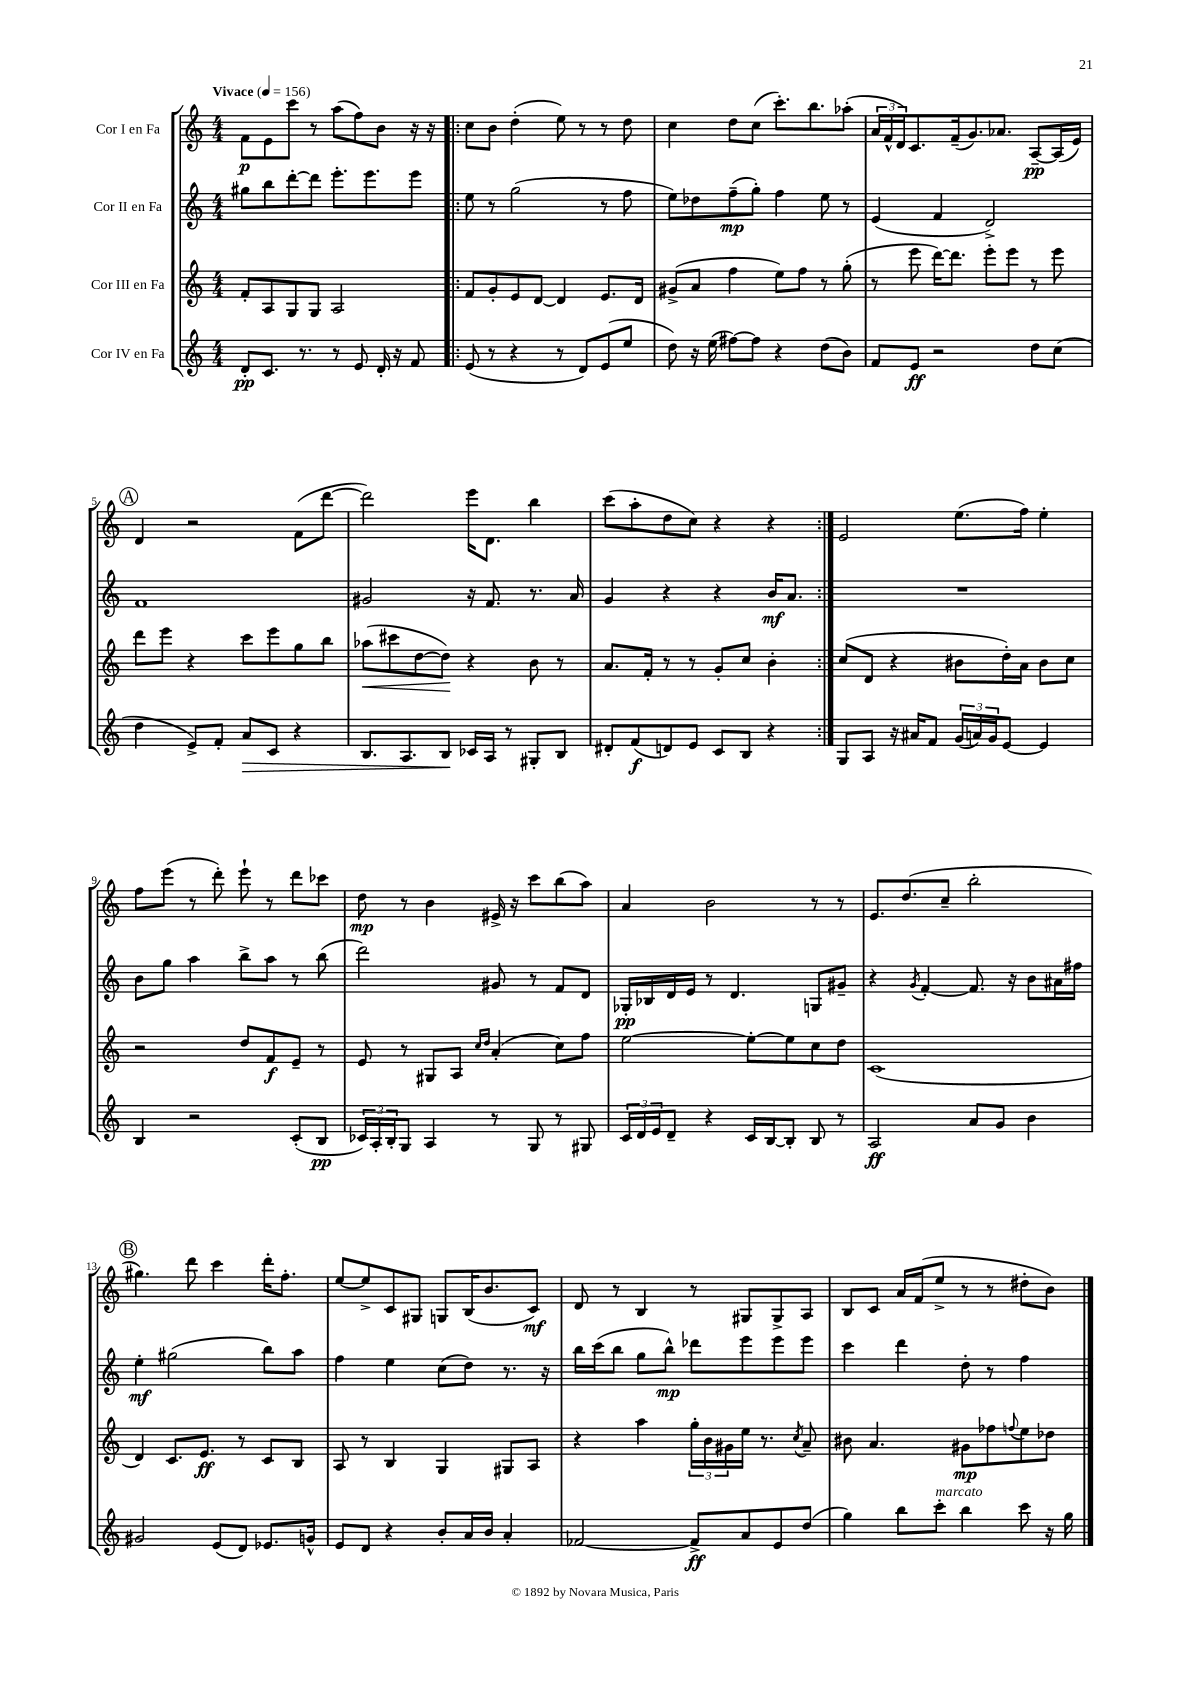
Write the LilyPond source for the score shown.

<<
\new StaffGroup <<
\new Staff = "s0" \with { instrumentName = "Cor I en Fa" } {
    \clef treble \key c \major \numericTimeSignature \time 4/4 \tempo "Vivace" 4 = 156
    f'8\p e'8 c'''8 r8 a''8( f''8) b'8 r16 r16 |
    \repeat volta 2 { c''8 b'8 d''4-.( e''8) r8 r8 d''8 |
    c''4 d''8 c''8( c'''8.-.) b''8. aes''8-.( |
    \tuplet 3/2 { a'16 f'16-^ d'16) } c'8. f'16--( g'8.) aes'8. a8~--\pp a16( e'16) |
    \mark \markup { \circle "A" } d'4 r2 f'8( d'''8~ |
    d'''2) e'''16 d'8. b''4 |
    c'''8( a''8-. d''8 c''8) r4 r4 | }
    e'2 e''8.( f''16) e''4-. |
    f''8 e'''8( r8 d'''8-.) e'''8-! r8 d'''8 ces'''8 |
    d''8\mp r8 b'4 eis'16-> r16 c'''8 b''8( a''8) |
    a'4 b'2 r8 r8 |
    e'8. d''8.( c''8-- b''2-. |
    \mark \markup { \circle "B" } gis''4.) d'''8 c'''4 d'''16-. f''8.-. |
    e''8~ e''8-> c'8 gis8 g8 b16( b'8. c'8\mf) |
    d'8 r8 b4 r8 gis8 gis8-> a8 |
    b8 c'8 a'16 f'16( e''8-> r8 r8 dis''8-. b'8) \bar "|." |
}
\new Staff = "s1" \with { instrumentName = "Cor II en Fa" } {
    \clef treble \key c \major \numericTimeSignature \time 4/4
    gis''8 b''8 d'''8~-. d'''8 e'''8.-. e'''8. e'''8 |
    \repeat volta 2 { e''8 r8 g''2( r8 f''8 |
    e''8) des''8 f''8--\mp( g''8-.) f''4 e''8 r8 |
    e'4( f'4 d'2->) |
    \mark \markup { \circle "A" } f'1 |
    gis'2 r16 f'8. r8. a'16 |
    g'4 r4 r4 b'16\mf a'8. | }
    R1 |
    b'8 g''8 a''4 b''8-> a''8 r8 b''8( |
    d'''2) gis'8 r8 f'8 d'8 |
    ges16-.\pp bes16 d'16 e'16 r8 d'4. g8 gis'8-- |
    r4 \acciaccatura { g'8 } f'4~-. f'8. r16 b'8 ais'16 fis''16 |
    \mark \markup { \circle "B" } e''4-.\mf gis''2( b''8) a''8 |
    f''4 e''4 c''8( d''8) r8. r16 |
    b''16 c'''16( b''8 g''8 b''8-^\mp) des'''8 e'''8 e'''8 e'''8 |
    c'''4 d'''4 d''8-. r8 f''4 \bar "|." |
}
\new Staff = "s2" \with { instrumentName = "Cor III en Fa" } {
    \clef treble \key c \major \numericTimeSignature \time 4/4
    f'8-. a8 g8 g8 a2 |
    \repeat volta 2 { f'8 g'8-. e'8 d'8~ d'4 e'8. d'16 |
    gis'8->( a'8 f''4 e''8) f''8 r8 g''8-.( |
    r8 e'''8 d'''16~) d'''8. e'''8-. e'''8 r8 e'''8 |
    \mark \markup { \circle "A" } d'''8 e'''8 r4 c'''8 e'''8 g''8 b''8 |
    aes''8\<( cis'''8 d''8~ d''8\!) r4 b'8 r8 |
    a'8. f'16-. r8 r8 g'8-. c''8 b'4-. | }
    c''8( d'8 r4 bis'8 d''16-.) a'16 bis'8 c''8 |
    r2 d''8 f'8\f e'8-- r8 |
    e'8 r8 gis8 a8 \grace { c''16 d''16 } a'4-.( c''8) f''8 |
    e''2~ e''8~-. e''8 c''8 d''8 |
    c'1( |
    \mark \markup { \circle "B" } d'4) c'8. e'8.\ff r8 c'8 b8 |
    a8 r8 b4 g4 gis8 a8 |
    r4 a''4 \tuplet 3/2 { g''16-. b'16 gis'16 } e''16 r8. \acciaccatura { c''8 } a'8-- |
    bis'8 a'4. gis'8\mp fes''8 \appoggiatura { f''8 } e''8 des''8 \bar "|." |
}
\new Staff = "s3" \with { instrumentName = "Cor IV en Fa" } {
    \clef treble \key c \major \numericTimeSignature \time 4/4
    d'8-.\pp c'8. r8. r8 e'8 d'16-. r16 f'8 |
    \repeat volta 2 { e'8( r8 r4 r8 d'8) e'8( e''8 |
    d''8) r16 e''16( fis''8~) fis''8 r4 d''8( b'8) |
    f'8 e'8\ff r2 d''8 c''8( |
    \mark \markup { \circle "A" } d''4 e'8->) f'8-. a'8\> c'8 r4 |
    b8. a8. b8\! ces'16 a16 r8 gis8-. b8 |
    dis'8-. f'8\f( d'8) e'8 c'8 b8 r4 | }
    g8 a8 r16 ais'16 f'8 \tuplet 3/2 { g'16( a'16) g'16 } e'8~ e'4 |
    b4 r2 c'8-.( b8\pp |
    \tuplet 3/2 { ces'16) a16-. b16-. } g8 a4 r8 g8 r8 gis8 |
    \tuplet 3/2 { c'16 d'16 e'16 } d'8-- r4 c'16 b16~ b8-. b8 r8 |
    a2\ff a'8 g'8 b'4 |
    \mark \markup { \circle "B" } gis'2 e'8( d'8) ees'8. g'16-^ |
    e'8 d'8 r4 b'8-. a'16 b'16 a'4-. |
    fes'2~ fes'8->\ff a'8 e'8 d''8( |
    g''4) b''8 c'''8-.^\markup { \italic "marcato" } b''4 c'''8 r16 g''16 \bar "|." |
}
>>
>>
